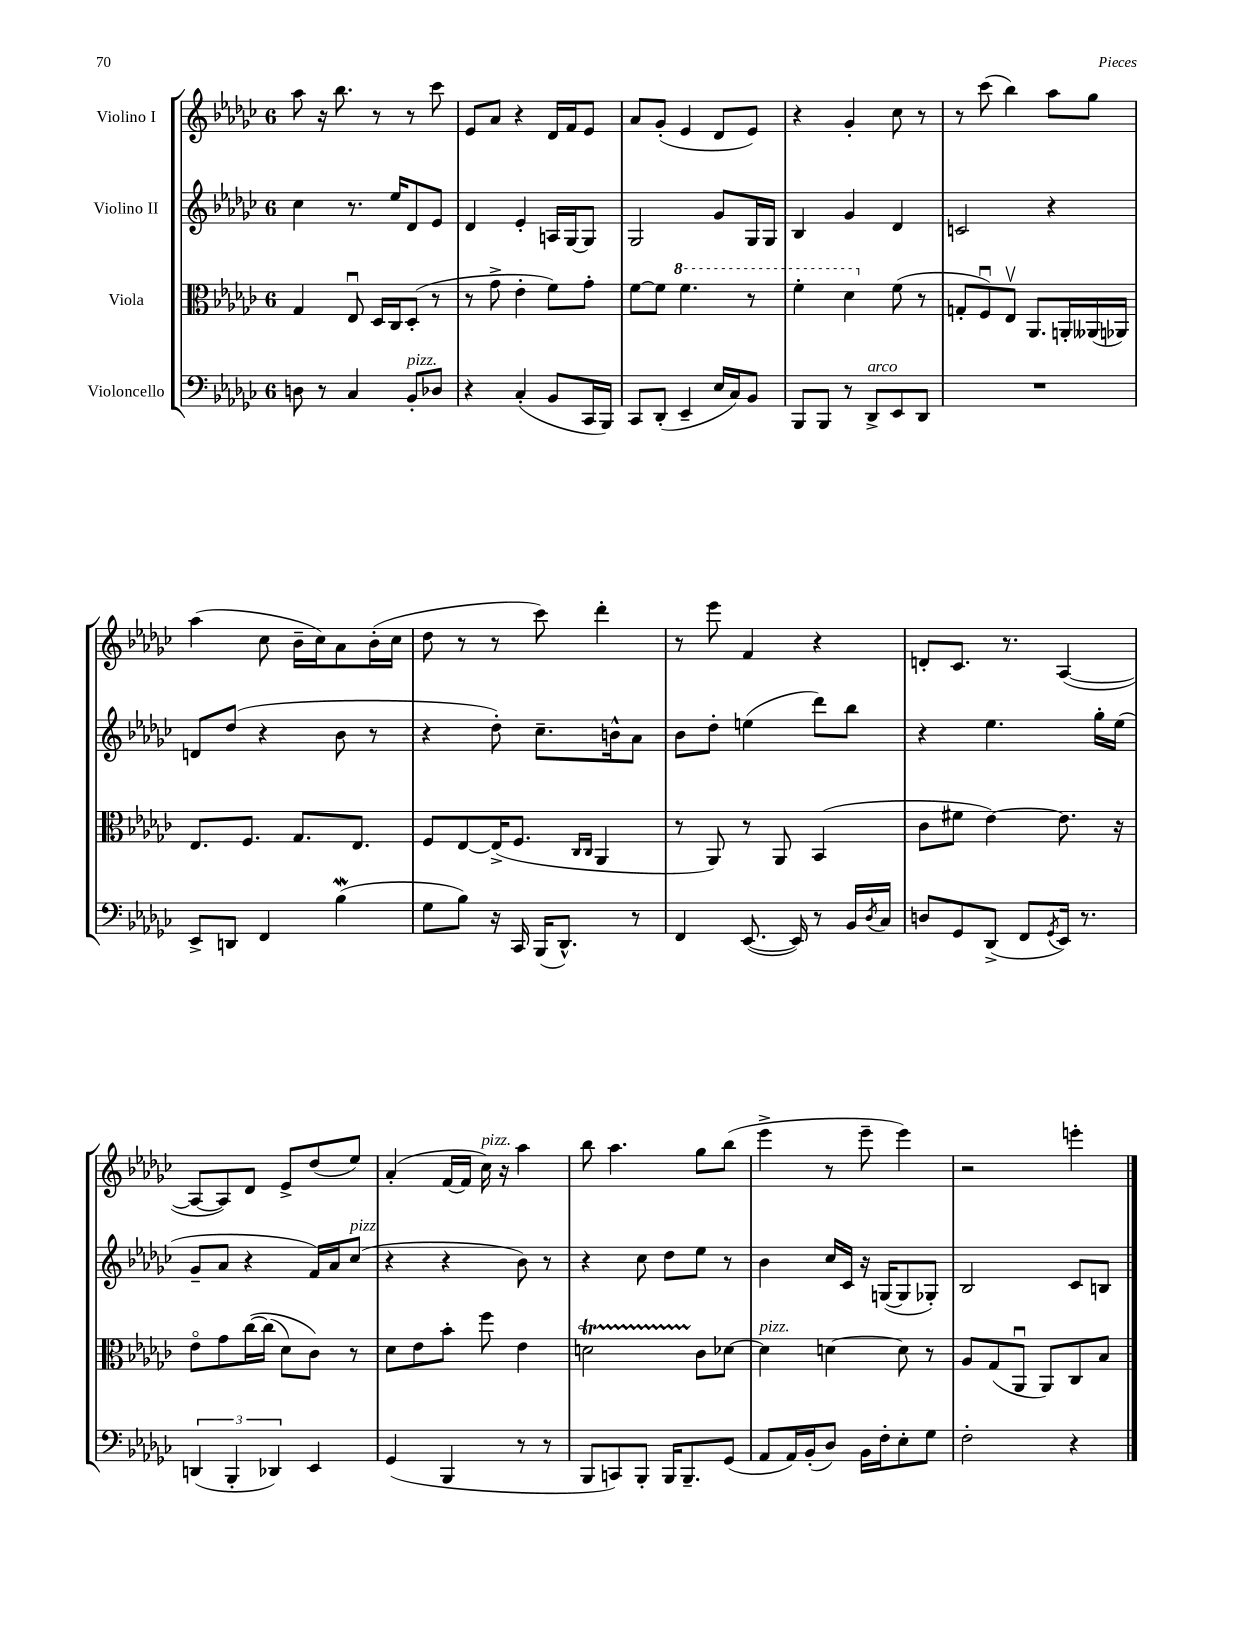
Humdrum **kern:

**kern	**kern	**kern	**kern
*staff4	*staff3	*staff2	*staff1
*clefF4	*clefC3	*clefG2	*clefG2
*k[b-e-a-d-g-c-]	*k[b-e-a-d-g-c-]	*k[b-e-a-d-g-c-]	*k[b-e-a-d-g-c-]
*M6/8	*M6/8	*M6/8	*M6/8
8D	4G-	4cc-	8aa-
8r	.	.	16r
.	.	.	8.bb-
4C-	8E-u	8.r	.
.	16D-	.	8r
.	16C-	16ee-	.
8BB-'	(8D-'	8d-	8r
8D-	8r	8e-	8ccc-
=	=	=	=
4r	8r	4d-	8e-
.	8g-^	.	8a-
(4C-'	4e-'	4e-'	4r
8BB-	8f)	16A	16d-
.	.	[16G-	16f
16CC-	8g-'	8G-]	8e-
16BBB-)	.	.	.
=	=	=	=
8CC-	[8f	2G-	8a-
(8DD-'	8f]	.	(8g-'
4EE-~	4.ff	.	4e-
16E-	.	8g-	8d-
16C-)	.	.	.
8BB-	8r	16G-	8e-)
.	.	16G-	.
=	=	=	=
8BBB-	4ff'	4B-	4r
8BBB-	.	.	.
8r	4dd-	4g-	4g-'
8DD-^	.	.	.
8EE-	(8f	4d-	8cc-
8DD-	8r	.	8r
=	=	=	=
2.r	8G'	2c	8r
.	8Fu)	.	(8ccc-
.	8E-v	.	4bb-)
.	8.AA-	.	.
.	.	4r	8aa-
.	16AA'	.	.
.	(16AA--	.	8gg-
.	16AA-)	.	.
=	=	=	=
8EE-^	8.E-	8d	(4aa-
8DD	.	(8dd-	.
.	8.F	.	.
4FF	.	4r	8cc-
.	8.G-	.	16b-~
.	.	.	16cc-)
(4B-	.	8b-	8a-
.	8.E-	.	.
.	.	8r	(16b-'
.	.	.	16cc-
=	=	=	=
8G-	8F	4r	8dd-
8B-)	[8E-	.	8r
16r	(16E-^]	8dd-')	8r
16CC-	8.F	.	.
(16BBB-	.	8.cc-~	8ccc-)
8.DD-^^)	.	.	.
.	16qqC-	.	.
.	16qqC-	.	.
.	4AA-	.	4ddd-'
.	.	16b^^	.
8r	.	8a-	.
=	=	=	=
4FF	8r	8b-	8r
.	8AA-)	8dd-'	8eee-
([8.EE-	8r	(4ee	4f
.	8AA-	.	.
16EE-])	.	.	.
8r	(4BB-	8ddd-)	4r
16BB-	.	8bb-	.
8qD-	.	.	.
16C-	.	.	.
=	=	=	=
8D	8c-	4r	8d'
8GG-	8f#	.	8.c-
(8DD-^	[4e-)	4.ee-	.
.	.	.	8.r
8FF	.	.	.
8qGG-	.	.	.
16EE-)	8.e-]	.	([4A-
8.r	.	.	.
.	.	16gg-'	.
.	16r	(16ee-	.
=	=	=	=
(6DD	8e-o	8g-~	8A-_
.	8g-	8a-	8A-])
6BBB-'	.	.	.
.	&([16cc-	4r	8d-
.	(16cc-]	.	.
6DD-)	.	.	.
.	8d-)	.	8e-^
4EE-	8c-&)	16f)	(8dd-
.	.	16a-	.
.	8r	(8cc-	8ee-)
=	=	=	=
(4GG-	8d-	4r	(4a-'
.	8e-	.	.
4BBB-	8b-'	4r	[16f
.	.	.	16f]
.	8ff	.	16cc-)
.	.	.	16r
8r	4e-	8b-)	4aa-
8r	.	8r	.
=	=	=	=
8BBB-	2d	4r	8bb-
8CC)	.	.	4.aa-
8BBB-'	.	8cc-	.
16BBB-	.	8dd-	.
8.BBB-~	.	.	.
.	8c-	8ee-	8gg-
(8GG-	[8d-	8r	(8bb-
=	=	=	=
8AA-	4d-]	4b-	4eee-^
16AA-)	.	.	.
(16BB-'	.	.	.
8D-)	[4d	16cc-	8r
.	.	16c-	.
16BB-	.	16r	8eee-~
16F'	.	([16G	.
8E-'	8d]	8G]	4eee-)
8G-	8r	8G-')	.
=	=	=	=
2F'	8A-	2B-	2r
.	(8G-	.	.
.	8AA-u	.	.
.	8AA-)	.	.
4r	8C-	8c-	4eee'
.	8B-	8B	.
==	==	==	==
*-	*-	*-	*-
